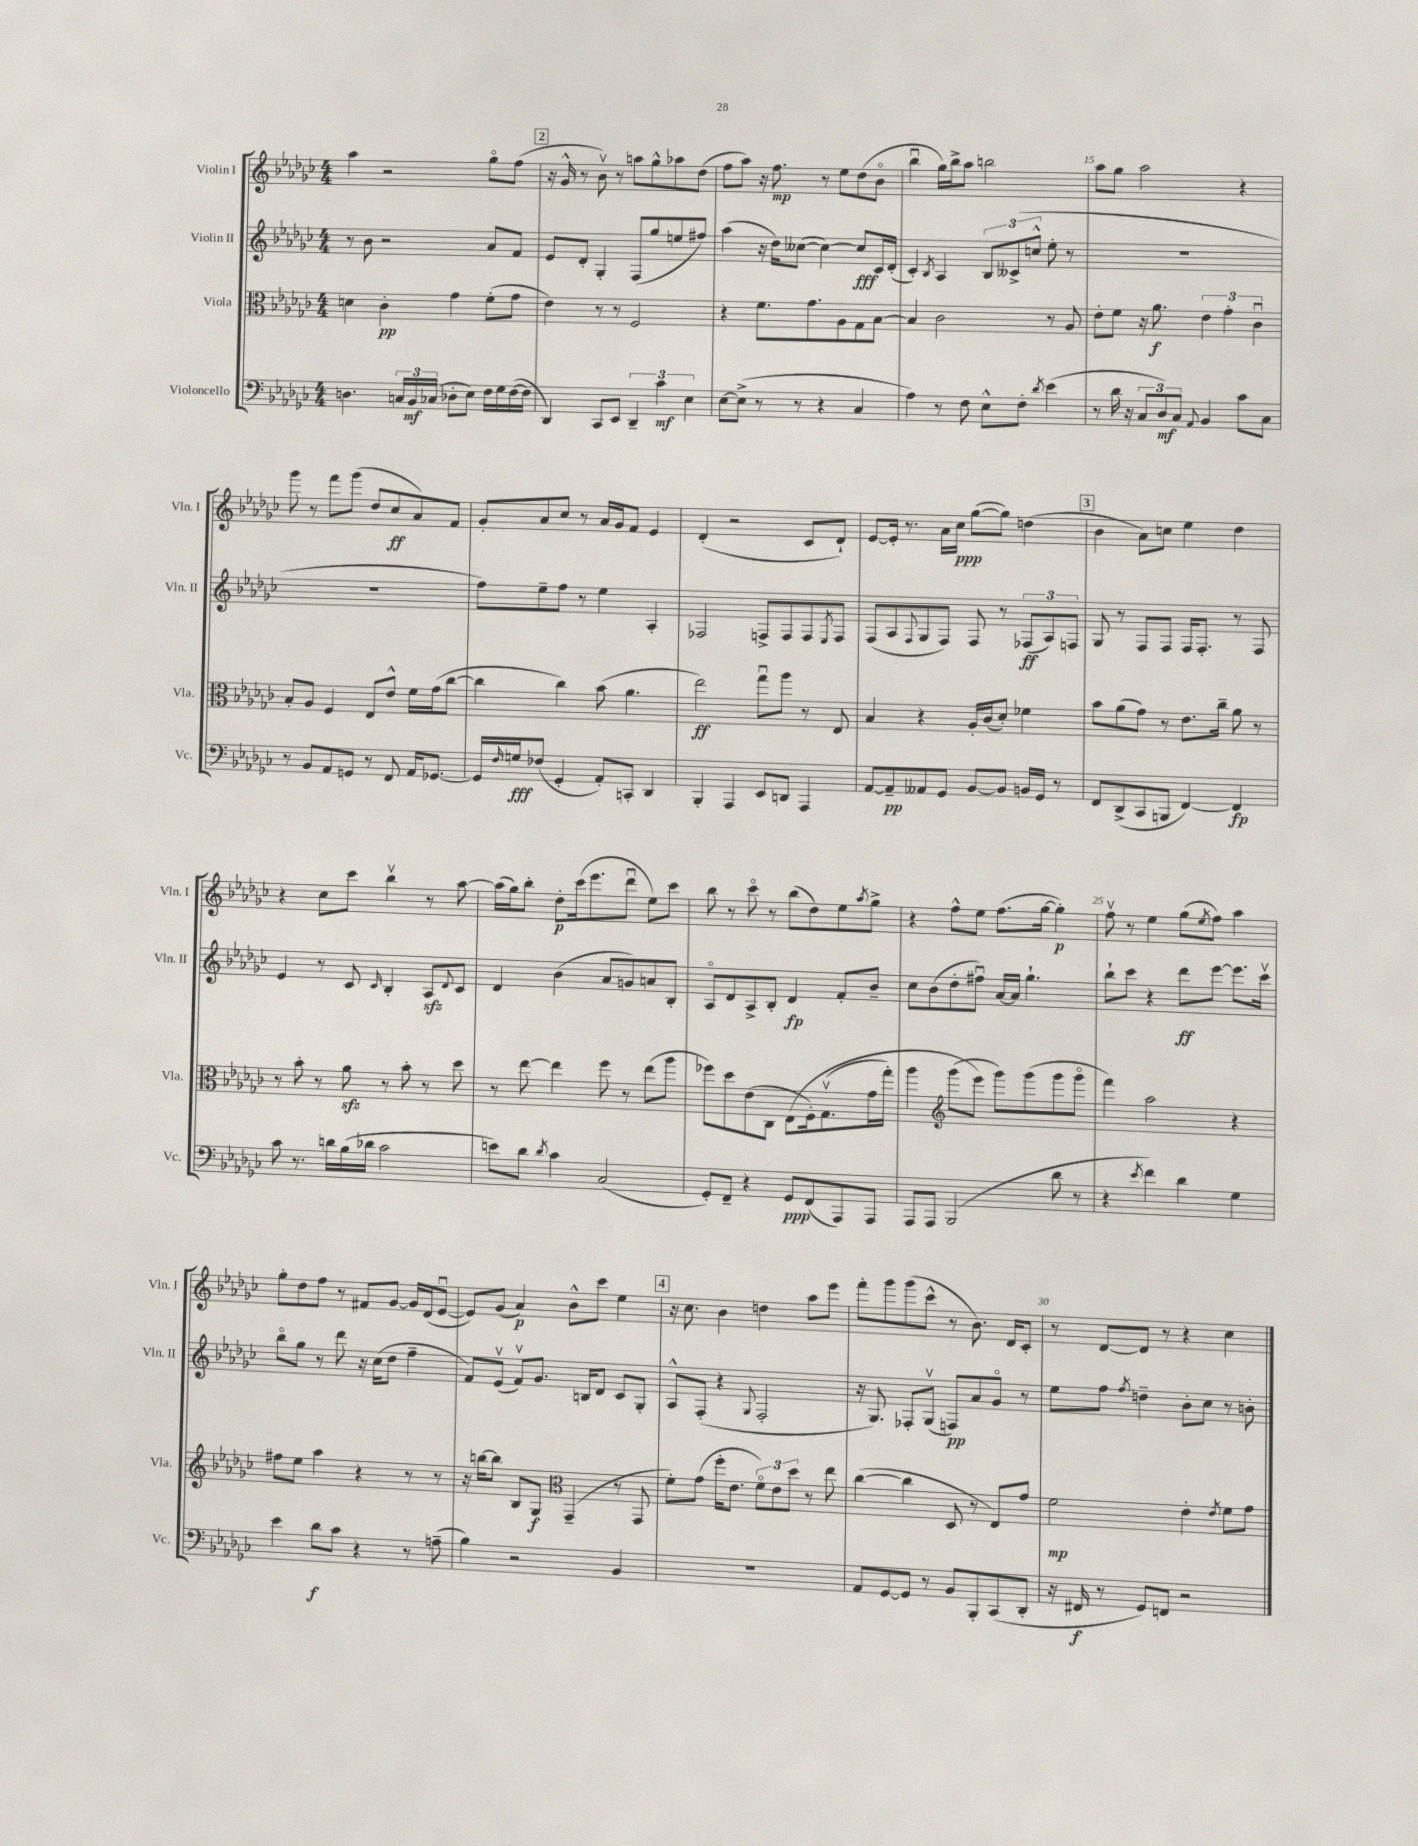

**kern	**dynam	**kern	**dynam	**kern	**dynam	**kern	**dynam
*part4	*part4	*part3	*part3	*part2	*part2	*part1	*part1
*staff4	*staff4	*staff3	*staff3	*staff2	*staff2	*staff1	*staff1
*I"Violoncello	*	*I"Viola	*	*I"Violin II	*	*I"Violin I	*
*I'Vc.	*	*I'Vla.	*	*I'Vln. II	*	*I'Vln. I	*
*clefF4	*	*clefC3	*	*clefG2	*	*clefG2	*
*k[b-e-a-d-g-c-]	*	*k[b-e-a-d-g-c-]	*	*k[b-e-a-d-g-c-]	*	*k[b-e-a-d-g-c-]	*
*M4/4	*	*M4/4	*	*M4/4	*	*M4/4	*
=11	=11	=11	=11	=11	=11	=11	=11
4.Dn\	.	4dn\	.	8r	.	4aa-\	.
.	.	.	.	8b-\	.	.	.
.	.	4c-'\	pp	2r	.	2r	.
24Cn/LL	.	.	.	.	.	.	.
24BB-/	mf	.	.	.	.	.	.
(24C-X/JJ	.	.	.	.	.	.	.
8D-X'\L	.	4g-\	.	.	.	.	.
8E-\J)	.	.	.	.	.	.	.
16F\LL	.	(8f'\L	.	8a-/L	.	8gg-\L	.
16G-\	.	.	.	.	.	.	.
([16F\	.	8g-\J	.	8f/J	.	(8ff\J	.
16F\JJ]	.	.	.	.	.	.	.
!!LO:REH:place=s1:t=2
=12	=12	=12	=12	=12	=12	=12	=12
4DD-/)	.	4e-\)	.	8e-/L	.	16r	.
.	.	.	.	.	.	16g-^^/	.
.	.	.	.	8d-'/J	.	8r	.
8CC-/L	.	8r	.	4G-'/	.	8b-v\)	.
8EE-/J	.	8r	.	.	.	8r	.
6DD-~/	.	2F/	.	(8F/L	.	8aan\L	.
.	.	.	.	8gg-/	.	8gg-^^\	.
6c-\	mf	.	.	.	.	.	.
.	.	.	.	8een/	.	8aa-X\	.
6E-\	.	.	.	.	.	.	.
.	.	.	.	8ff#X/J)	.	(8dd-\J	.
=13	=13	=13	=13	=13	=13	=13	=13
[8E-\L	.	4r	.	(4aa-\	.	8ff\L	.
(8E-^\J]	.	.	.	.	.	8aa-\J)	.
8r	.	8.f\L	.	16r	.	16r	.
.	.	.	.	16dd-\KL)	.	8.ff\	mp
8r	.	.	.	([8cc--X\J	.	.	.
.	.	8.g-\	.	.	.	.	.
4r	.	.	.	4cc--\_)	.	8r	.
.	.	8A-\	.	.	.	8ee-\L	.
4C-/	.	8G-\	.	8cc--/L]	fff	(8dd-\	.
.	.	[8B-\J	.	16c-/L	.	8b-\J	.
.	.	.	.	(16d-'/JJ	.	.	.
=14	=14	=14	=14	=14	=14	=14	=14
4A-\)	.	4B-/]	.	4c-'/)	.	4bb-u\	.
.	.	.	.	8qB-/	.	.	.
8r	.	2c-\	.	4A-/	.	16gg-\LL)	.
.	.	.	.	.	.	16bb-^\J	.
8F\	.	.	.	.	.	8aa-\J	.
8E-^^\L	.	.	.	12B-/L	.	2bbn\	.
.	.	.	.	(12c--X^/	.	.	.
8F'\J	.	.	.	.	.	.	.
.	.	.	.	12ccn^^/J	.	.	.
8qd-/	.	.	.	.	.	.	.
(4e-\	.	8r	.	8ee-'\	.	.	.
.	.	8A-/	.	8r	.	.	.
=15	=15	=15	=15	=15	=15	=15	=15
8r	.	8e-'\L	.	1r	.	8aa-\L	.
16d-\	.	8f\J	.	.	.	8gg-\J	.
16r	.	.	.	.	.	.	.
12C-/L	.	16r	.	.	.	2aa-\	.
.	.	8.a-\	f	.	.	.	.
12D-/)	mf	.	.	.	.	.	.
12C-/J	.	.	.	.	.	.	.
8qqAA-/	.	.	.	.	.	.	.
4BB-/	.	6e-\	.	.	.	.	.
.	.	6g-'\	.	.	.	.	.
8c-\L	.	.	.	.	.	4r	.
.	.	6c-u\	.	.	.	.	.
8C-\J	.	.	.	.	.	.	.
!!LO:LB:g=z
=16	=16	=16	=16	=16	=16	=16	=16
8r	.	8B-'/L	.	1r	.	8ggg-\	.
8BB-/L	.	8A-/J	.	.	.	8r	.
8AA-/	.	4F/	.	.	.	8fff\L	.
8GGn/J	.	.	.	.	.	(8ggg-\J	.
8r	.	8E-/L	.	.	.	8dd-/L	.
8FF/	.	8e-^^/J	.	.	.	8cc-/	ff
16AA-/KL	.	16f\LL	.	.	.	8a-/)	.
[8.GG-X/J	.	(16g-\J	.	.	.	.	.
.	.	[8cc-\J	.	.	.	8f/J	.
=17	=17	=17	=17	=17	=17	=17	=17
16GG-/LL]	.	4cc-\]	.	8ff\L)	.	8g-'/L	.
16qqF/	.	.	.	.	.	.	.
16Gn/J	fff	.	.	.	.	.	.
(8F-X/J	.	.	.	8ee-~\	.	8a-/	.
4GG-'/	.	4cc-\)	.	8ff\J	.	8cc-/J	.
.	.	.	.	8r	.	8r	.
8AA-'/L)	.	(8b-\	.	4ee-\	.	16a-/LL	.
.	.	.	.	.	.	16g-/J	.
8CCn'/J	.	4.a-\	.	.	.	8f/J	.
4DD-/	.	.	.	4A-'/	.	4e-/	.
=18	=18	=18	=18	=18	=18	=18	=18
4BBB-'/	.	2ee-\)	ff	2F-X/	.	(4d-'/	.
4AAA-/	.	.	.	.	.	2r	.
8EE-/L	.	8gg-u\L	.	8Fn^/L	.	.	.
8DDn/J	.	8aa-\J	.	8F/	.	.	.
4AAA-/	.	8r	.	8F/	.	8c-/L	.
.	.	.	.	8qE-/	.	.	.
.	.	8E-/	.	8F/J	.	8d-`/J)	.
=19	=19	=19	=19	=19	=19	=19	=19
[8AA-/L	.	4B-/	.	(8F/L	.	[8e-/L	.
8AA-~/]	pp	.	.	8A-/	.	16e-'/Jk]	.
.	.	.	.	.	.	8.r	.
.	.	.	.	8qqF/	.	.	.
8AA--X/	.	4r	.	8G-/	.	.	.
8GG-/J	.	.	.	8F/J)	.	16a-\LL	.
.	.	.	.	.	.	16cc-\JJ	ppp
[8BB-/L	.	16A-'/LL	.	8F/	.	([8gg-\L	.
.	.	(16c-/J	.	.	.	.	.
8BB-/J]	.	8d-'/J)	.	8r	.	8gg-\J])	.
16BBn/LL	.	4f-X\	.	(12F-X/L	ff	(4ddn\	.
16GG-/JJ	.	.	.	.	.	.	.
.	.	.	.	12A-/)	.	.	.
8r	.	.	.	.	.	.	.
.	.	.	.	12Fn/J	.	.	.
!!LO:REH:place=s1:t=3
=20	=20	=20	=20	=20	=20	=20	=20
8FF/L	.	8b-\L	.	8G-/	.	4b-\	.
(8DD-^/	.	(8a-\	.	8r	.	.	.
8CC-/	.	8g-\J)	.	8F/L	.	8a-\L)	.
8BBBn/J	.	8r	.	8F/J	.	8ccn\J	.
[4FF/)	.	8.e-\L	.	16F/KL	.	4ee-\	.
.	.	.	.	8.F'/J	.	.	.
.	.	16cc-~\Jk	.	.	.	.	.
4FF/]	fp	8a-\	.	8r	.	4dd-\	.
.	.	8r	.	8F/	.	.	.
!!LO:LB:g=z
=21	=21	=21	=21	=21	=21	=21	=21
8c-\	.	8r	.	4e-/	.	4r	.
8.r	.	8b-'\	.	.	.	.	.
.	.	8r	.	8r	.	8cc-\L	.
16dn\LL	.	.	.	.	.	.	.
(16B-\	.	8a-zz\	.	8c-/	.	8ccc-\J	.
16d-X\JJ	.	.	.	.	.	.	.
.	.	.	.	16qqc-/	.	.	.
2c-\	.	8r	.	4B-'/	.	4bb-v\	.
.	.	8b-'\	.	.	.	.	.
.	.	8r	.	8A-zz/L	.	8r	.
.	.	.	.	8qqd-/	.	.	.
.	.	8dd-\	.	8c-/J	.	[8aa-\	.
=22	=22	=22	=22	=22	=22	=22	=22
8en\L)	.	8r	.	4d-/	.	(16aa-\LL]	.
.	.	.	.	.	.	16gg-\J)	.
8d-\J	.	[8ee-\	.	.	.	8bb-'\J	.
8qd-/	.	.	.	.	.	.	.
4c-\	.	4ee-\]	.	(4b-\	.	8dd-'\L	p
.	.	.	.	.	.	(16ccc-\k	.
.	.	.	.	.	.	8.eee-\	.
(2C-/	.	8ff\	.	8a-/L	.	.	.
.	.	8r	.	8gn/)	.	8ddd-u\J	.
.	.	(8ee-\L	.	8an/	.	8ee-\L)	.
.	.	8aa-\J	.	8B-'/J	.	8ccc-\J	.
=23	=23	=23	=23	=23	=23	=23	=23
8GG-'/L)	.	8ff-X\L)	.	8A-/L	.	8bb-\	.
8FF~/J	.	8dd-\	.	8d-/	.	8r	.
4r	.	(8e-\	.	8A-^/	.	8ccc-\	.
.	.	8C-\J	.	8B-'/J	.	8r	.
8GG-/L	ppp	(8E-\L	.	4d-/	fp	(8bb-\L	.
(8FF/	.	16F'\k)	.	.	.	8dd-\)	.
.	.	(8.G-v\	.	.	.	.	.
8AAA-/)	.	.	.	8f'/L	.	8ee-\	.
.	.	.	.	.	.	8qaa-/	.
8AAA-/J	.	16g-\L	.	8b-~/J	.	8gg-^\J	.
.	.	16gg-'\JJ)	.	.	.	.	.
=24	=24	=24	=24	=24	=24	=24	=24
8AAA-/L	.	4aa-\	.	8cc-\L	.	4r	.
8AAA-/J	.	.	.	(8b-\	.	.	.
*	*	*clefG2	*	*	*	*	*
(2BBB-/	.	(8ggg-\L	.	8dd-'\	.	8ff^^\L	.
.	.	8eee-\J)	.	8ff#Xu\J)	.	8ee-\J	.
.	.	8ggg-\L)	.	[16a-/LL	.	(8.ff\L	.
.	.	.	.	16a-/JJ]	.	.	.
.	.	(8ggg-\	.	4.gg-`\	.	.	.
.	.	.	.	.	.	[16gg-\Jk	.
8d-\	.	8ggg-\	.	.	.	4gg-'\])	p
8r	.	8ggg-\J	.	.	.	.	.
=25	=25	=25	=25	=25	=25	=25	=25
4r	.	4fff\)	.	8bb-`\L	.	8ffv\	.
.	.	.	.	8ccc-\J	.	8r	.
8qe-/	.	.	.	.	.	.	.
4f\)	.	2aa-\	.	4r	.	4ee-\	.
4d-\	.	.	.	8ddd-\L	ff	(8gg-\L	.
.	.	.	.	.	.	8qee-/	.
.	.	.	.	[8eee-\J	.	8ff\J)	.
4G-\	.	4r	.	8.eee-\L]	.	4aa-\	.
.	.	.	.	16ccc-v\Jk	.	.	.
!!LO:LB:g=z
=26	=26	=26	=26	=26	=26	=26	=26
4e-\	.	8ff#X\L	.	8bb-\L	.	8gg-'\L	.
.	.	8ee-\J	.	8gg-\J	.	8dd-\	.
8d-\L	f	4aa-\	.	8r	.	8ff\J	.
8c-\J	.	.	.	8ddd-\	.	8r	.
4r	.	4r	.	16r	.	8f#X/L	.
.	.	.	.	(16cc-\KL	.	.	.
.	.	.	.	8dd-\J	.	[8g-/J	.
8r	.	8r	.	4ff~\	.	16g-/LL]	.
.	.	.	.	.	.	(16d-/J	.
(8An~\	.	8r	.	.	.	[8e-u/J	.
=27	=27	=27	=27	=27	=27	=27	=27
4B-\)	.	16r	.	8f/L)	.	8e-/L])	.
.	.	[16bbn\KL	.	.	.	.	.
.	.	8bb\J]	.	(8e-v/J	.	(8g-/J	.
2r	.	8B-/L	.	8fv/L)	.	4a-/)	p
.	.	8G-/J	f	8.g-/J	.	.	.
*	*	*clefC3	*	*	*	*	*
.	.	(4GG-~/	.	.	.	8b-^^\L	.
.	.	.	.	16Bn/KL	.	.	.
.	.	.	.	8d-/J	.	8ccc-\J	.
4BB-/	.	8r	.	8c-/L	.	4ee-\	.
.	.	8GG-/	.	8G-'/J	.	.	.
!!LO:REH:place=s1:t=4
=28	=28	=28	=28	=28	=28	=28	=28
1r	.	8f'\L)	.	8A-^^/L	.	16r	.
.	.	.	.	.	.	8.cc-\	.
.	.	(8g-\J	.	(8F'/J	.	.	.
.	.	16ff'\KL	.	4r	.	4b-\	.
.	.	8.e-\J	.	.	.	.	.
.	.	.	.	8qqG-/	.	.	.
.	.	12f\L)	.	2F'/	.	4ddn\	.
.	.	12e-\	.	.	.	.	.
.	.	12dd-\J	.	.	.	.	.
.	.	8r	.	.	.	8aa-\L	.
.	.	8ee-\	.	.	.	8eee-\J	.
=29	=29	=29	=29	=29	=29	=29	=29
8AA-/L	.	([4cc-\	.	16r	.	8fff'\L	.
.	.	.	.	8.G-/)	.	.	.
[8GG-/	.	.	.	.	.	8ggg-\	.
8GG-/J]	.	4cc-\]	.	8F-X'/L	.	(8ggg-\	.
8r	.	.	.	(8G-v/J	.	8ccc-^^\J	.
8BB-/L	.	8D-/	.	8Fn/L)	pp	8r	.
8BBB-'/	.	8r	.	8a-/	.	8.b-\)	.
(8CC-/	.	8E-/L)	.	8g-/J	.	.	.
.	.	.	.	.	.	16d-/KL	.
8DD-'/J	.	8g-/J	.	8r	.	8c-'/J	.
=30	=30	=30	=30	=30	=30	=30	=30
16r	.	2f\	mp	8ee-\L	.	8r	.
16FF#X/	f	.	.	.	.	.	.
8r	.	.	.	8ff\J	.	[8d-/L	.
.	.	.	.	8qff/	.	.	.
8GG-/L)	.	.	.	4ddn~\	.	8d-/J]	.
8FFn/J	.	.	.	.	.	8r	.
2r	.	4e-'\	.	8b-'\L	.	4r	.
.	.	.	.	8cc-\J	.	.	.
.	.	8qe-/	.	.	.	.	.
.	.	8f\L	.	8r	.	4cc-\	.
.	.	8g-\J	.	8bn'\	.	.	.
==	==	==	==	==	==	==	==
*-	*-	*-	*-	*-	*-	*-	*-
